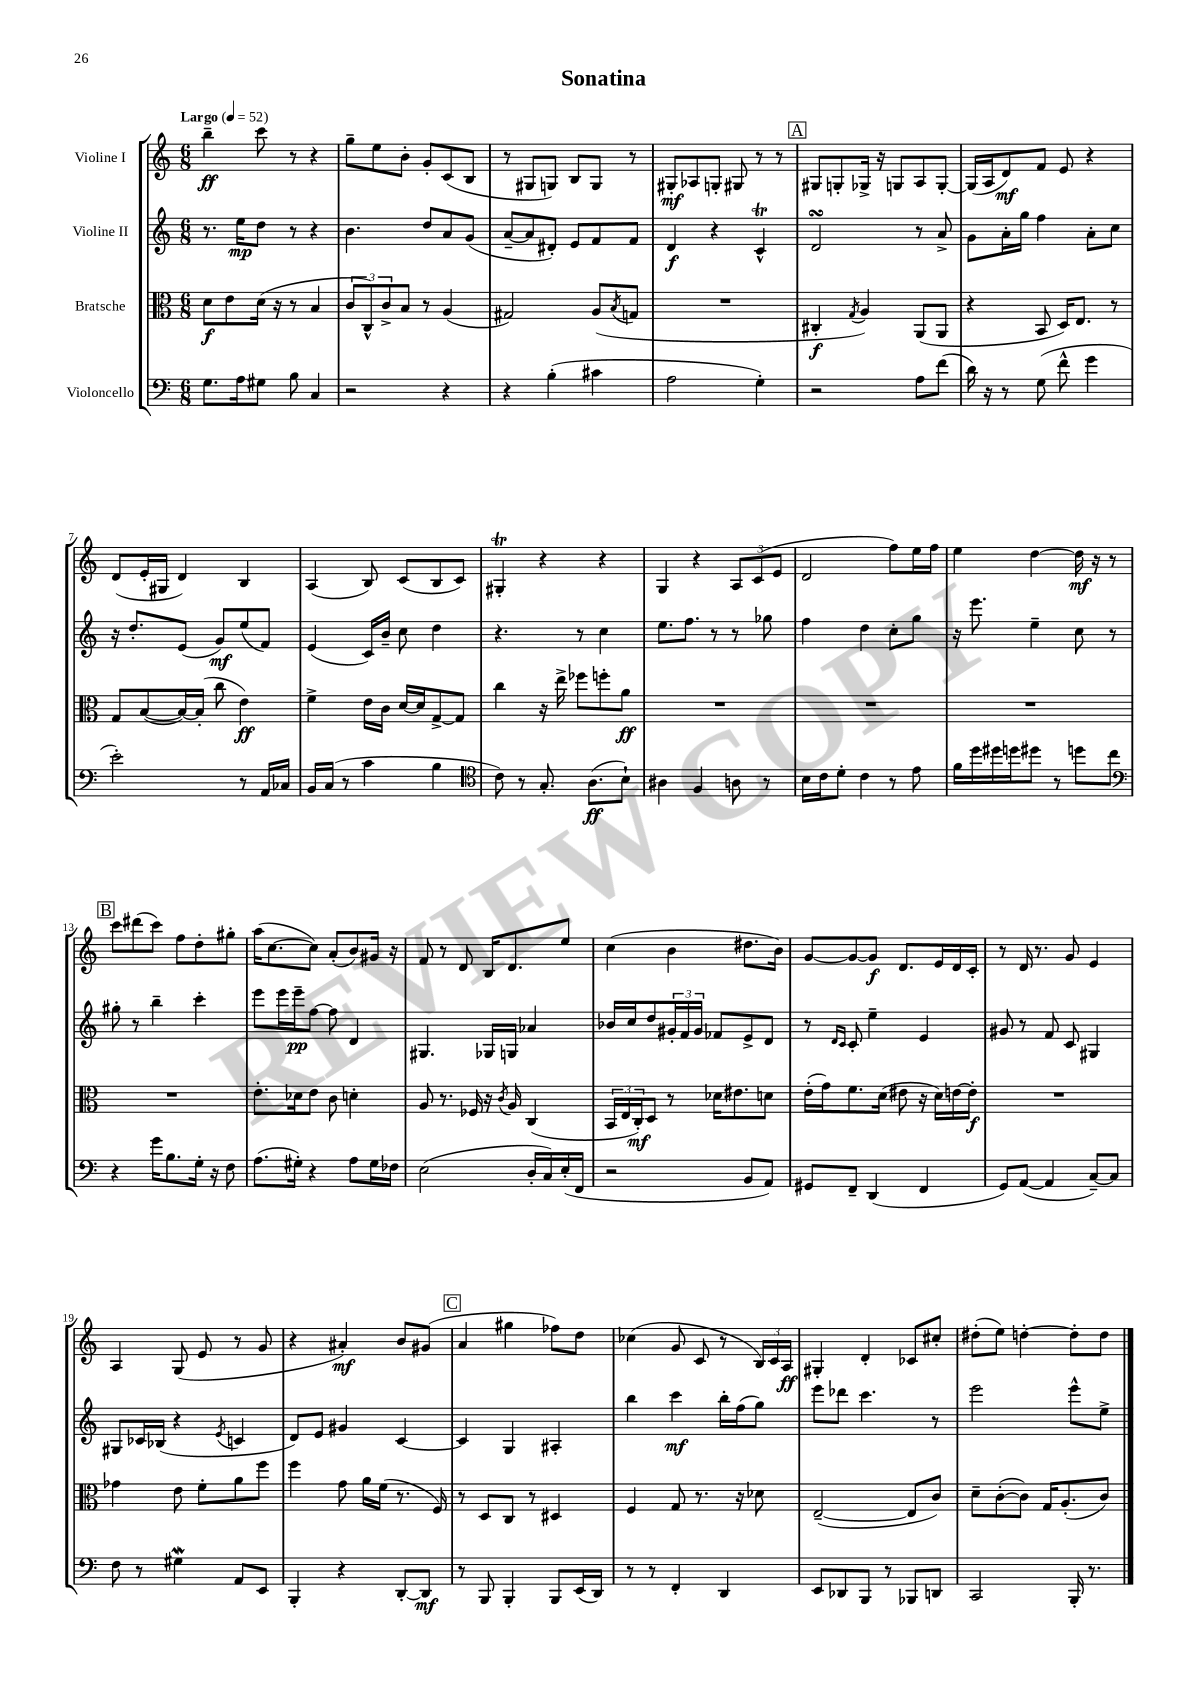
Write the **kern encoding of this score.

**kern	**kern	**kern	**kern
*staff4	*staff3	*staff2	*staff1
*clefF4	*clefC3	*clefG2	*clefG2
*k[]	*k[]	*k[]	*k[]
*M6/8	*M6/8	*M6/8	*M6/8
*MM52	*MM52	*MM52	*MM52
8.G\L	8d\L	8.r	4bb~\
.	8e\	.	.
16A\k	.	16ee\LK	.
8G#\J	(16d\Jk	8dd\J	8ccc\
.	16r	.	.
8B\	8r	8r	8r
4C/	4B/	4r	4r
=	=	=	=
2r	12c/L	4.b\	8gg~\L
.	12C^^/)	.	.
.	.	.	8ee\
.	12c^/	.	.
.	8B/J	.	8b'\J
.	8r	8dd/L	8g'/L
4r	(4A/	8a/	(8c/
.	.	(8g/J	8B/J
=	=	=	=
4r	2G#/)	[8a~/L	8r
.	.	8a/]	8G#/L
(4B'\	.	8d#'/J)	8G/J)
.	.	8e/L	8B/L
4c#\	(8A/L	8f/	8G/J
.	8qB/	.	.
.	8G/J	8f/J	8r
=	=	=	=
2A\	2.r	4d/	8G#'/L
.	.	.	8A-/
.	.	4r	8G'/J
.	.	.	8G#/
4G'\)	.	4c^^/	8r
.	.	.	8r
=	=	=	=
2r	4C#'/	2d/	8G#/L
.	.	.	8G'/
.	8qG/	.	.
.	4A/)	.	16G-^/Jk
.	.	.	16r
.	.	.	8G/L
8A\L	(8AA/L	8r	8A/
(8f\J	8AA/J	8a^/	[8G'/J
=	=	=	=
16d\)	4r	8g\L	(16G/]LL
16r	.	.	16A/J
8r	.	16a'\L	8d/)
.	.	16gg\JJ	.
(8G\	8BB/	4ff\	8f/J
8f^^\	16D/LK)	.	8e/
.	8.E/J	.	.
4g\	.	8a'\L	4r
.	8r	8cc\J	.
=	=	=	=
2e'\)	8G/L	16r	(8d/L
.	.	8.dd'/L	.
.	([8B/	.	16e'/L
.	.	.	16G#/JJ
.	16B/_L)	(8e/J	4d/)
.	(16B'/]JJ	.	.
.	8cc\	8g/L)	.
8r	4e\)	(8ee/	4B/
16AA/LL	.	8f/J)	.
16C-/JJ	.	.	.
=	=	=	=
16BB/LL	4f^\	(4e/	(4A/
(16C/JJ	.	.	.
8r	.	.	.
4c\	16e\LL	16c/LL)	8B/)
.	16c\JJ	16b~/JJ	.
.	[16d/LL	8cc\	(8c/L
.	16d/]J	.	.
4B\	[8G^/	4dd\	8B/
.	8G/]J	.	8c/J)
=	=	=	=
*clefC4	*	*	*
8c\)	4cc\	4.r	4G#'/
8r	.	.	.
8.G'/	16r	.	4r
.	16ee^\	.	.
.	8ff-\L	8r	.
(8.A\L	.	.	.
.	8ff'\	4cc\	4r
8B`\J)	8a\J	.	.
=	=	=	=
4A#\	2.r	8.ee\L	4G/
.	.	8.ff\J	.
4F/	.	.	4r
.	.	8r	.
8A\	.	8r	12A/L
.	.	.	(12c/
8r	.	8gg-\	.
.	.	.	12e/J
=	=	=	=
16B\LL	2.r	4ff\	2d/
16c\J	.	.	.
8d'\J	.	.	.
4c\	.	4dd\	.
8r	.	8cc'\L	8ff\L)
8e\	.	8gg\J	16ee\L
.	.	.	16ff\JJ
=	=	=	=
16f\LL	2.r	16r	4ee\
16dd\	.	8.eee\	.
16dd#\	.	.	.
16dd\J	.	.	.
8dd#\J	.	4ee~\	[4dd\
8r	.	.	.
8dd\L	.	8cc\	16dd\]
.	.	.	16r
8cc\J	.	8r	8r
=	=	=	=
*clefF4	*	*	*
4r	2.r	8gg#'\	8ccc\L
.	.	8r	(8ddd#\
16g\LK	.	4bb~\	8ccc\J)
8.B\	.	.	.
.	.	.	8ff\L
16G'\Jk	.	4ccc'\	8dd'\
16r	.	.	.
8F\	.	.	8gg#'\J
=	=	=	=
(8.A\L	8.e'\L	8eee\L	(16aa\LK
.	.	.	[8.cc\
.	.	16eee\L	.
16G#'\Jk)	16d-\k	16eee~\J	.
4r	8e\J	[8ff\J	8cc\]J)
.	8c\	8ff\]	(8a'/L
8A\L	4d'\	4d/	8b/)
16G#\L	.	.	16g#/Jk
16F-\JJ	.	.	16r
=	=	=	=
(2E\	8A/	4.G#/	8f/
.	8.r	.	8r
.	.	.	8d/
.	16F-/	.	.
.	16r	16G-/LL	16B/LK
.	8qc/	.	.
.	16A/	16G/JJ	8.d/
16D'/LL	(4C/	4a-/	.
16C/)	.	.	.
(16E'/	.	.	8ee/J
16FF/JJ	.	.	.
=	=	=	=
2r	24BB/LL	16b-/LL	(4cc\
.	24E/	.	.
.	.	16cc/J	.
.	24C'/J)	.	.
.	8D/J	8dd/	.
.	8r	24g#'/L	4b\
.	.	24f/	.
.	.	24g#/JJ	.
.	16d-\LK	8f-/L	.
.	8.e#\	.	.
8BB/L	.	8e^/	8.dd#\L
8AA/J)	8d\J	8d/J	.
.	.	.	16b\Jk)
=	=	=	=
8GG#/L	(16e'\LL	8r	[8g/L
.	16g\J)	.	.
.	.	16qqd/LL	.
.	.	16qqc/JJ	.
8FF~/J	8.f\	8c'/	8g/_
(4DD/	.	4ee~\	8g/]J
.	(16d\Jk	.	.
.	8e#\	.	8.d/L
4FF/	16r	4e/	.
.	16d\LL)	.	16e/L
.	[16e\	.	16d/
.	16e'\]JJ	.	16c'/JJ
=	=	=	=
8GG/L)	2.r	8g#/	8r
([8AA/J	.	8r	16d/
.	.	.	8.r
4AA/]	.	8f/	.
.	.	8c/	8g/
[8C~/L)	.	4G#/	4e/
8C/]J	.	.	.
=	=	=	=
8F\	4g-\	8G#/L	4A/
8r	.	16c-/L	.
.	.	(16B-/JJ	.
4G#\	8e\	4r	(8G/
.	8f'\L	.	8e/
.	.	8qe/	.
8AA/L	8a\	4c/	8r
8EE/J	8ff\J	.	8g/
=	=	=	=
4BBB'/	4ff\	8d/L)	4r
.	.	8e/J	.
4r	8g\	4g#/	4a#'/)
.	16a\LL	.	.
.	(16f\JJ	.	.
[8DD'/L	8.r	[4c/	8b/L
8DD/]J	.	.	(8g#/J
.	16F/)	.	.
=	=	=	=
8r	8r	4c/]	4a/
8BBB/	8D/L	.	.
4BBB'/	8C/J	4G/	4gg#\
.	8r	.	.
8BBB/L	4D#/	4A#'/	8ff-\L)
(16EE/L	.	.	8dd\J
16DD/JJ)	.	.	.
=	=	=	=
8r	4F/	4bb\	(4cc-\
8r	.	.	.
4FF'/	8G/	4ccc\	8g/
.	8.r	.	8c/
4DD/	.	16bb'\LL	8r
.	16r	(16ff\J	.
.	8d-\	8gg\J)	24B/LL)
.	.	.	24c/
.	.	.	24A/JJ
=	=	=	=
8EE/L	([2E~/	8eee\L	4G#'/
8DD-/	.	8ddd-\J	.
8BBB/J	.	4.ccc\	4d'/
8r	.	.	.
8BBB-/L	8E/]L	.	8c-/L
8DD/J	8c/J)	8r	8cc#'/J
=	=	=	=
2CC/	8d~\L	2eee\	(8dd#'\L
.	([8c'\	.	8ee\J)
.	8c\]J)	.	[4dd'\
.	16G/LK	.	.
.	(8.A'/	.	.
16BBB'/	.	8eee^^\L	8dd'\]L
8.r	.	.	.
.	8c/J)	8ee^\J	8dd\J
==	==	==	==
*-	*-	*-	*-
